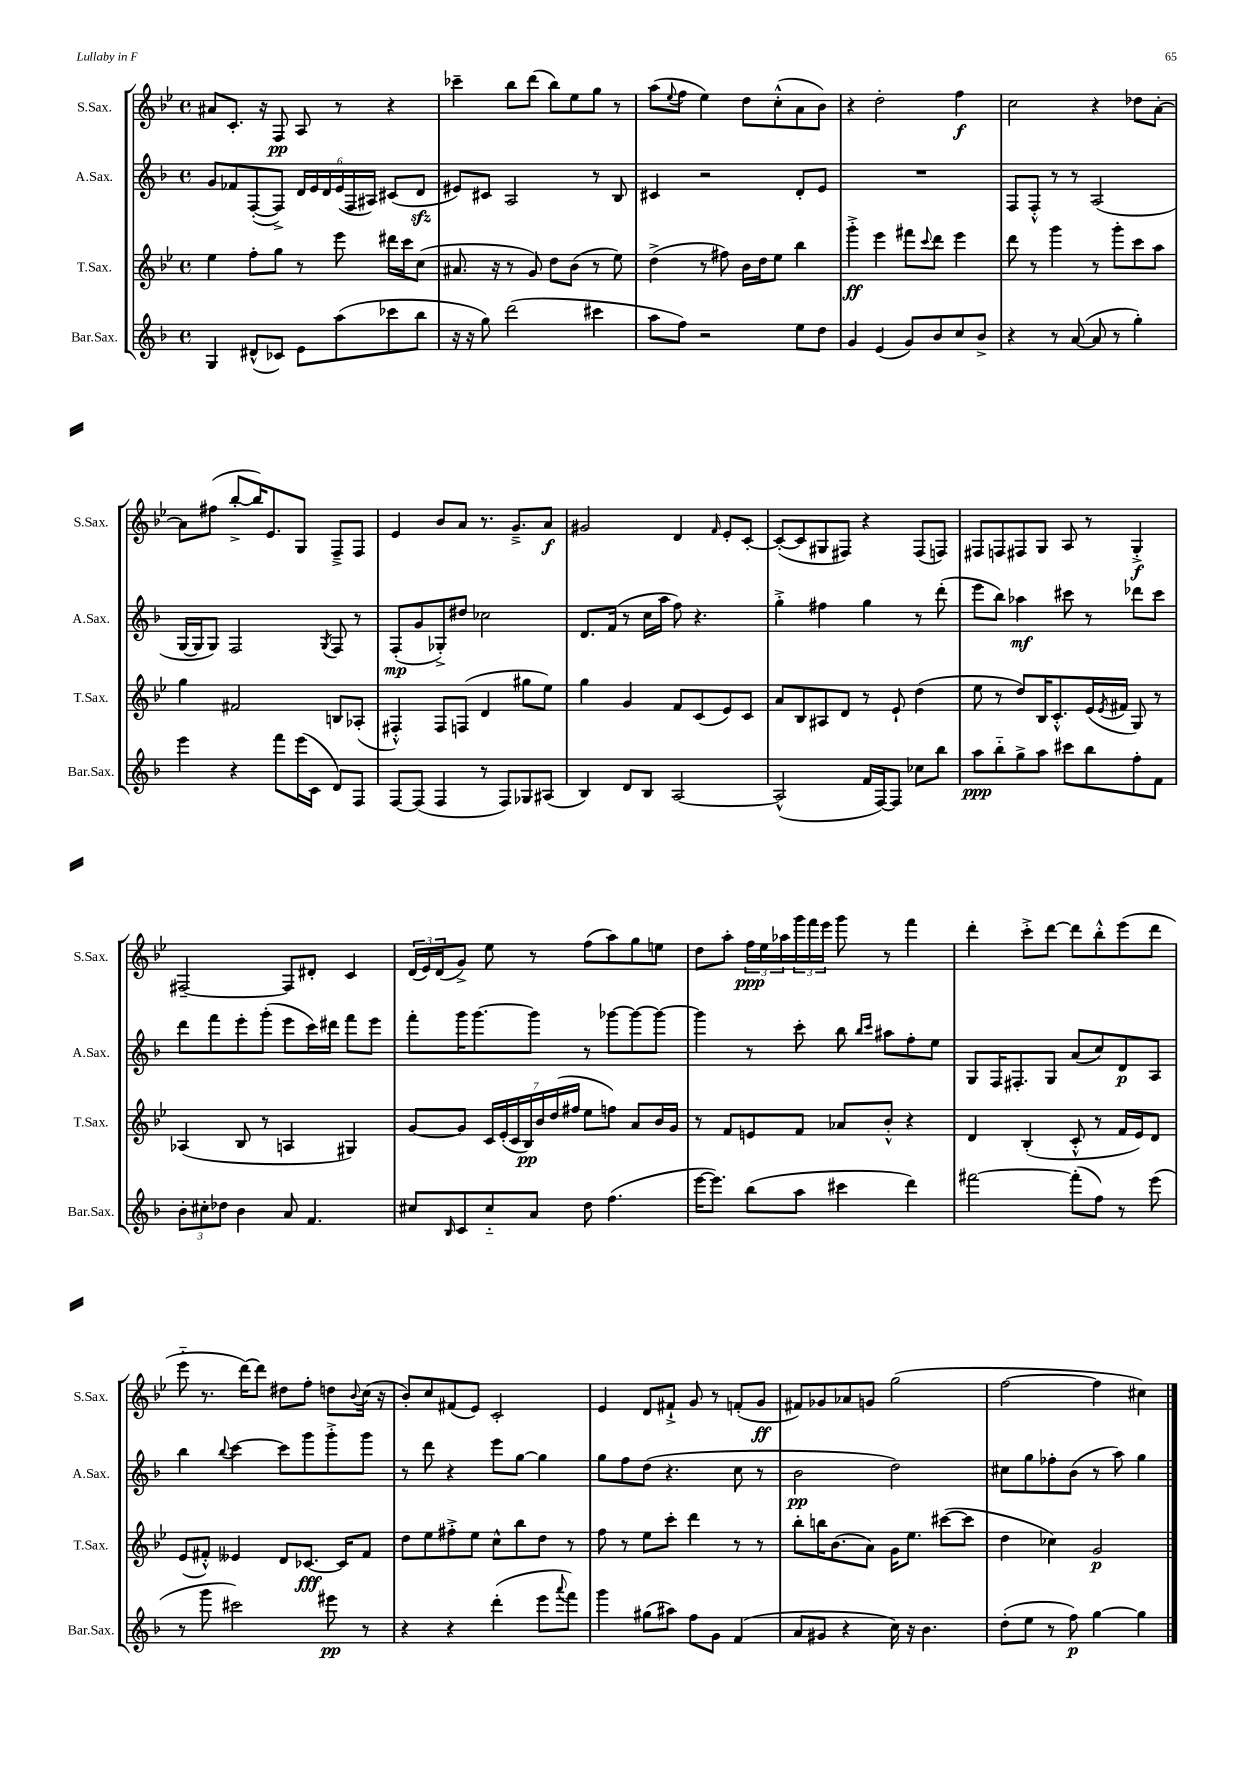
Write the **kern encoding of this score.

**kern	**kern	**kern	**kern
*staff4	*staff3	*staff2	*staff1
*clefG2	*clefG2	*clefG2	*clefG2
*k[b-]	*k[b-e-]	*k[b-]	*k[b-e-]
*M4/4	*M4/4	*M4/4	*M4/4
*met(c)	*met(c)	*met(c)	*met(c)
4G	4ee-	8g	8a#
.	.	8f-	8.c'
(8d#^^	8ff'	([8F'	.
.	.	.	16r
8c-)	8gg	8F^])	8F
8e	8r	24d	8A
.	.	24e	.
.	.	24d	.
(8aa	8eee-	(24e	8r
.	.	24F	.
.	.	24A#)	.
8ccc-	16ddd#	(8c#	4r
.	16ccc	.	.
8bb-	(8cc	8d	.
=	=	=	=
16r	8.a#	8e#)	4ccc-~
16r	.	.	.
8gg)	.	8c#	.
.	16r	.	.
(2ddd	8r	2A	8bb-
.	8g)	.	(8ddd
.	8dd	.	8bb-)
.	(8b-	.	8ee-
4ccc#	8r	8r	8gg
.	8ee-)	8B-	8r
=	=	=	=
8aa	(4dd^	4c#	(8aa
.	.	.	8qqee-
8ff)	.	.	8ff
2r	8r	2r	4ee-)
.	8ff#)	.	.
.	16b-	.	8dd
.	16dd	.	.
.	8ee-	.	(8cc'^^
8ee	4bb-	8d'	8a
8dd	.	8e	8b-)
=	=	=	=
4g	4ggg'^	1r	4r
(4e	4eee-	.	2dd'
8g)	8fff#	.	.
.	8qqccc	.	.
8b-	8ddd	.	.
8cc	4eee-	.	4ff
8b-^	.	.	.
=	=	=	=
4r	8ddd	8F	2cc
.	8r	8F'^^	.
8r	4ggg	8r	.
([8a	.	8r	.
8a]	8r	(2A	4r
8r	8ggg'	.	.
4gg')	8ccc	.	8dd-
.	8aa	.	[8a'
=	=	=	=
4eee	4gg	[16G	8a]
.	.	16G]	.
.	.	8G)	(8ff#
4r	2f#	2F	[8bb-'^
.	.	.	16bb-])
.	.	.	8.e-
8fff	.	.	.
(16eee	.	.	8G
16c	.	.	.
.	.	8qG	.
8d)	8B	8F	8F~^
8F	(8A-'	8r	8F
=	=	=	=
[8F	4F#'^^)	(8F'	4e-
(8F]	.	8g	.
4F	8F#	8G-'^)	8b-
.	(8F	8dd#	8a
8r	4d	2cc-	8.r
8F)	.	.	.
.	.	.	8.g~^
8G-	8gg#	.	.
(8A#	8ee-)	.	8a
=	=	=	=
4B-)	4gg	8.d	2g#
.	.	(16f	.
8d	4g	8r	.
8B-	.	16cc	.
.	.	16aa	.
[2A	8f	8ff)	4d
.	(8c	4.r	.
.	.	.	16qqf
.	8e-)	.	8e-'
.	8c	.	[8c'
=	=	=	=
(2A^^]	8a	4gg'^	(8c'_
.	8B-	.	8c]
.	8A#	4ff#	8G#
.	8d	.	8F#)
16f	8r	4gg	4r
[16F)	.	.	.
8F]	8e-`	.	.
8cc-	(4dd	8r	(8F#
8bb-	.	(8ddd'	8F)
=	=	=	=
8aa	8ee-	8eee	8F#
8bb-'~	8r	8bb-)	8F
8gg^	8dd)	4aa-	8F#
8aa	16B-	.	8G
.	8.c'^^	.	.
8ccc#	.	8ccc#	8A
8bb-	(16e-	8r	8r
.	8qe-	.	.
.	16f#	.	.
8ff'	8G)	8ddd-	4G'^
8f	8r	8ccc#	.
=	=	=	=
12b-'	(4A-	8ddd	[2F#~
12cc#'	.	.	.
.	.	8fff	.
12dd-	.	.	.
4b-	8B-	8eee'	.
.	8r	(8ggg'	.
8a	4A	8eee	8F#]
4.f	.	16ccc)	8d#'
.	.	16ddd#	.
.	4G#)	8fff	4c
.	.	8eee	.
=	=	=	=
8cc#	[8g	8fff'	(24d
.	.	.	24e-)
.	.	.	(24d
16qqB-	.	.	.
8c	8g]	16ggg	8g^)
.	.	[8.ggg	.
8cc#'~	28c	.	8ee-
.	(28e-'	.	.
.	28c	.	.
.	28B-)	.	.
8a	.	8ggg]	8r
.	28b-	.	.
.	(28dd	.	.
.	28ff#	.	.
8dd	8ee-	8r	(8ff
(4.ff	8ff)	[8ggg-	8aa)
.	8a	8ggg-_	8gg
.	16b-	8ggg-_	8ee
.	16g	.	.
=	=	=	=
[16eee	8r	4ggg-]	8dd
8.eee])	.	.	.
.	8f	.	8aa'
(8bb-	8e	8r	24ff
.	.	.	24ee-
.	.	.	24aa-
8aa	8f	8ccc'	24ggg
.	.	.	24fff
.	.	.	24eee-
4ccc#	8a-	8bb-	8ggg
.	.	16qqbb-	.
.	.	16qqccc	.
.	8b-'^^	8aa#	8r
4ddd)	4r	8ff'	4fff
.	.	8ee	.
=	=	=	=
[2fff#	4d	8G	4ddd'
.	.	16F	.
.	.	8.F#'	.
.	(4B-'	.	8ccc'^
.	.	8G	[8ddd
(8fff#']	8c'^^	(8a	8ddd]
8ff)	8r	8cc)	8bb-'^^
8r	16f	8d	(8eee-
.	16e-)	.	.
(8eee	8d	8A	8ddd
=	=	=	=
8r	(8e-	4bb-	8eee-'~
8ggg	8f#'^^)	.	8.r
.	.	8qqbb-	.
2ccc#)	4e--	[4ccc	.
.	.	.	[16ddd)
.	.	.	8ddd]
.	8d	8ccc]	8dd#
.	[8.c-	8ggg	8ff'
8eee#	.	8ggg'^	8dd
.	16c-]	.	.
.	.	.	8qqb-
8r	8f#	8ggg	(16cc
.	.	.	16r
=	=	=	=
4r	8dd	8r	8b-')
.	8ee-	8ddd	8cc
4r	8ff#'^	4r	(8f#
.	8ee-	.	8e-)
(4ddd'	8cc^^	8eee	2c'
.	8bb-	[8gg	.
8eee	8dd	4gg]	.
8qqaaa	.	.	.
8fff)	8r	.	.
=	=	=	=
4ggg	8ff	8gg	4e-
.	8r	8ff	.
(8gg#	8ee-	(8dd	8d
8aa#)	8ccc'	4.r	8f#`^
8ff	4ddd	.	8g
8g	.	.	8r
(4f	8r	8cc	(8f'
.	8r	8r	8g
=	=	=	=
8a	8bb-'	2b-	8f#)
8g#	16bb	.	8g-
.	(8.b-	.	.
4r	.	.	8a-
.	8a)	.	8g
16cc)	16g	2dd)	(2gg
16r	8.ee-	.	.
4.b-	.	.	.
.	([8ccc#	.	.
.	8ccc#]	.	.
=	=	=	=
(8dd'	4dd	8cc#	[2ff
8ee	.	8gg	.
8r	4cc-)	8ff-'	.
8ff)	.	(8b-	.
[4gg	2g	8r	4ff]
.	.	8aa)	.
4gg]	.	4gg	4cc#)
==	==	==	==
*-	*-	*-	*-
